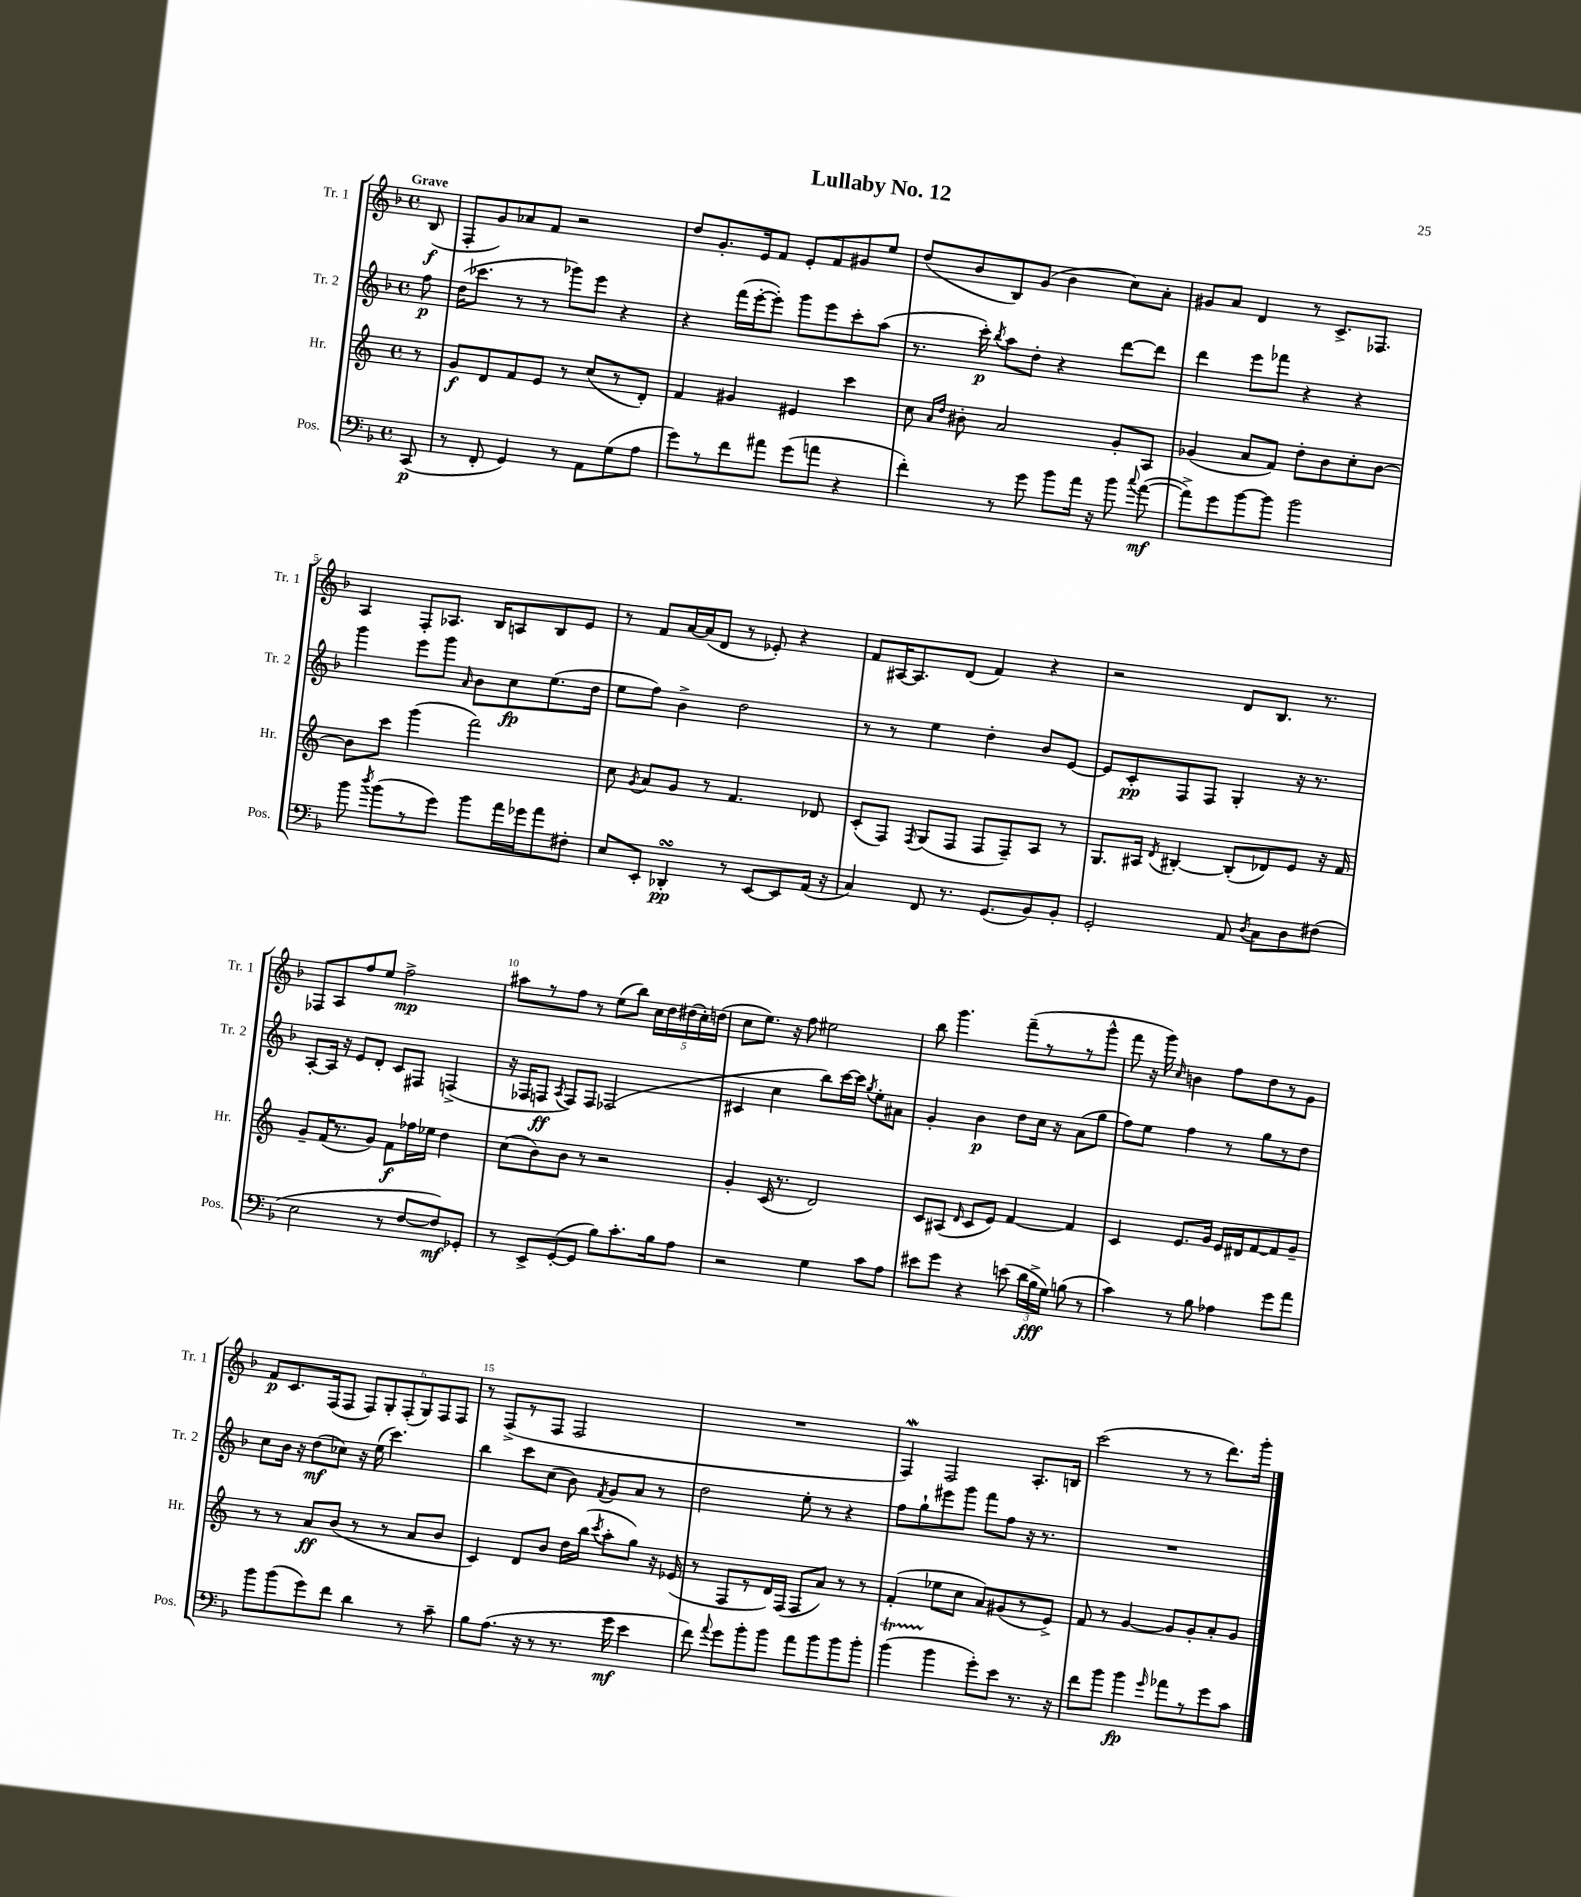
\header { title = "Lullaby No. 12" }
<<
\new StaffGroup <<
\new Staff = "s0" \with { instrumentName = "Tr. 1" shortInstrumentName = "Tr. 1" } {
    \clef treble \key f \major \defaultTimeSignature \time 4/4 \partial 8 \tempo "Grave"
    \autoBeamOff bes8\f( |
    f8[-. g'8) aes'8 f'8] r2 |
    d''8[ g'8.-. e'16 f'8] e'8[-. f'8 gis'8 e''8] |
    d''8[( bes'8 bes8) g'8]( bes'4 c''8[) a'8]-. |
    gis'8[ a'8] d'4 r8 c'8.[-> fes8.] |
    a4 f8[-. aes8.] bes16[ a8 bes8 e'8] |
    r8 f'8[ a'16~ a'16( d'8] r8 ees'8-.) r4 |
    f'8[ ais16~ ais8. d'8]( f'4) r4 |
    r2 d'8[ bes8.] r8. |
    fes8[ a8 f''8 e''8] f''2->\mp |
    ais''8[ r8 f''8] r8 e''8[( bes''8]) \tuplet 5/4 { c''16[ d''16 dis''16( c''16-.) d''16]( } |
    c''8[ e''8.]) r16 f''8 eis''2 |
    bes''8 g'''4. f'''8[--( r8 r8 g'''8]-^ |
    f'''8 r16 g'''16) \grace { c''16 } b'4 f''8[ d''8 r8 g'8] |
    f'8[\p c'8. f16( f8] \tuplet 6/4 { f8[) g8-. f8-.( g8) f8 f8] } |
    r8 f8[->( r8 f8] f2 |
    R1 |
    f4\mordent) f2 a8.[-. b16] |
    c'''2( r8 r8 d'''8.[) g'''16]-. \bar "|." |
}
\new Staff = "s1" \with { instrumentName = "Tr. 2" shortInstrumentName = "Tr. 2" } {
    \clef treble \key f \major \defaultTimeSignature \time 4/4 \partial 8
    \autoBeamOff f''8\p |
    d''16[( ces'''8.] r8 r8 ges'''8[) e'''8] r4 |
    r4 f'''16[( e'''16~-. e'''8]-.) g'''8[ e'''8 c'''8-. a''8]( |
    r8. c'''16-.\p) \acciaccatura { bes''8 } a''8[ d''8]-. r4 d'''8[~ d'''8] |
    d'''4 e'''8[ fes'''8] r4 r4 |
    g'''4 e'''8[ g'''8] \grace { a'16 } bes'8[ c''8\fp e''8.( d''16] |
    e''8[ f''8]) bes'4-> d''2 |
    r8 r8 e''4 d''4-. bes'8[ e'8]~ |
    e'8[ c'8-.\pp f8 f8] g4-. r16 r8. |
    a8[~-. a16] r16 e'8[ d'8]-. c'8[ fis8] f4->( |
    r16 fes16[ f8]\ff \acciaccatura { a8 } f8[) f8] fes2( |
    cis'4 c''4 bes''8[) c'''16~ c'''16] \acciaccatura { g''8 } e''8[-. ais'8] |
    g'4-. bes'4\p d''8[ c''16] r16 a'8[( g''8] |
    f''8[) e''8] f''4 r8 g''8[ r8 d''8] |
    c''8[ bes'16] r16 d''8[\mf( ces''8]) r16 e''16( c'''4.) |
    bes''4 c'''8[ c''8]( bes'8) \acciaccatura { f'8 } g'8[ a'8] r8 |
    d''2 e''8-. r8 r4 |
    f''8[ g''8-! eis'''8 g'''8] f'''8[ f''8] r16 r8. |
    R1 \bar "|." |
}
\new Staff = "s2" \with { instrumentName = "Hr." shortInstrumentName = "Hr." } {
    \clef treble \key c \major \defaultTimeSignature \time 4/4 \partial 8
    \autoBeamOff r8 |
    g'8[\f d'8 f'8 e'8] r8 c''8[( r8 d'8]-.) |
    f'4 gis'4 eis'4 c'''4 |
    c''8 \grace { a'16[ d''16] } bis'8-. a'2 g'8[-. a8] |
    ges'4( a'8[ f'8]) d''8[-. b'8 c''8-. b'8]~ |
    b'8[ c'''8] g'''4( f'''2) |
    c''8 \acciaccatura { g'8 } a'8[ g'8] r8 f'4. des'8 |
    c'8[-.( f8]) \acciaccatura { f8 } g8[( f8] f8[ f8--) a8] r8 |
    g8.[ ais16] \acciaccatura { d'8 } bis4~-. bis8[-.( des'8) e'8] r16 f'16 |
    g'8[-- f'16( r8. g'8]) f'8[\f fes''16 ees''16] d''4 |
    c''8[( b'8) b'8] r8 r2 |
    g'4-. c'16( r8. d'2) |
    c'8[ ais8]( \grace { d'16 } c'8[ e'8]) f'4~ f'4 |
    c'4 e'8.[ g'16] e'16[ dis'16 f'8~ f'8 g'8]-- |
    r8 r8 a'8[\ff b'8]( r8 r8 a'8[ b'8] |
    c'4) d'8[ b'8] d''16[ b''16]( \acciaccatura { c'''8 } a''8[-. g''8]) r16 ees'16( |
    r8 f8[ r8 d'16) f16]( f8[ a'8]) r8 r8 |
    f'4-.( ees''8[ c''8] a'8[) gis'8( r8 e'8]->) |
    f'8 r8 g'4~ g'8[ g'8-. a'8-. g'8] \bar "|." |
}
\new Staff = "s3" \with { instrumentName = "Pos." shortInstrumentName = "Pos." } {
    \clef bass \key f \major \defaultTimeSignature \time 4/4 \partial 8
    \autoBeamOff c,8\p( |
    r8 f,8-. g,4) r8 a,8[ g8( a8] |
    g'8[) r8 f'8 ais'8] g'8[( a'8] r4 |
    f'4-.) r8 g'8 bes'8[ a'16] r16 bes'8 \appoggiatura { c''8 } a'8~\mf( |
    a'8[->) g'8 bes'8~ bes'8] bes'2 |
    bes'8 \acciaccatura { d''8 } bes'8[( r8 g'8]) bes'8[ a'16 ges'16 a'8 fis8]-. |
    e8[ e,8]-. des,4-.\turn\pp r8 e,8[~ e,8 a,16]( r16 |
    c4) f,8 r8. g,8.[( bes,8) bes,8]-. |
    g,2-. a,8 \acciaccatura { d8 } c8[ d8 fis8]( |
    e2 r8 f8[~ f8\mf) ges,8]-. |
    r8 e,8[-> g,8~-.( g,8] bes8[) c'8.-. bes16 a8] |
    r2 g4 c'8[ a8] |
    eis'8[ g'8] r4 e'8( \tuplet 3/2 { d'16[ bes16->\fff g16]) } b8( r8 |
    c'4) r8 bes8 aes4 g'8[ a'8] |
    bes'8[ bes'8( g'8) f'8] d'4 r8 c'8-- |
    bes8[ a8.]( r16 r8 r8. g'16\mf e'4 |
    f'8) \appoggiatura { a'8 } g'8[ bes'8-. bes'8] a'8[ bes'8 bes'8 bes'8]-. |
    bes'4\startTrillSpan( bes'4\stopTrillSpan g'8[-.) e'8] r8. r16 |
    f'8[ bes'8] bes'4\fp \grace { g'16 } aes'8[ r8 g'8 c'8] \bar "|." |
}
>>
>>
\layout { \context { \Score \override BarNumber.break-visibility = ##(#f #t #t) barNumberVisibility = #(every-nth-bar-number-visible 5) } }
